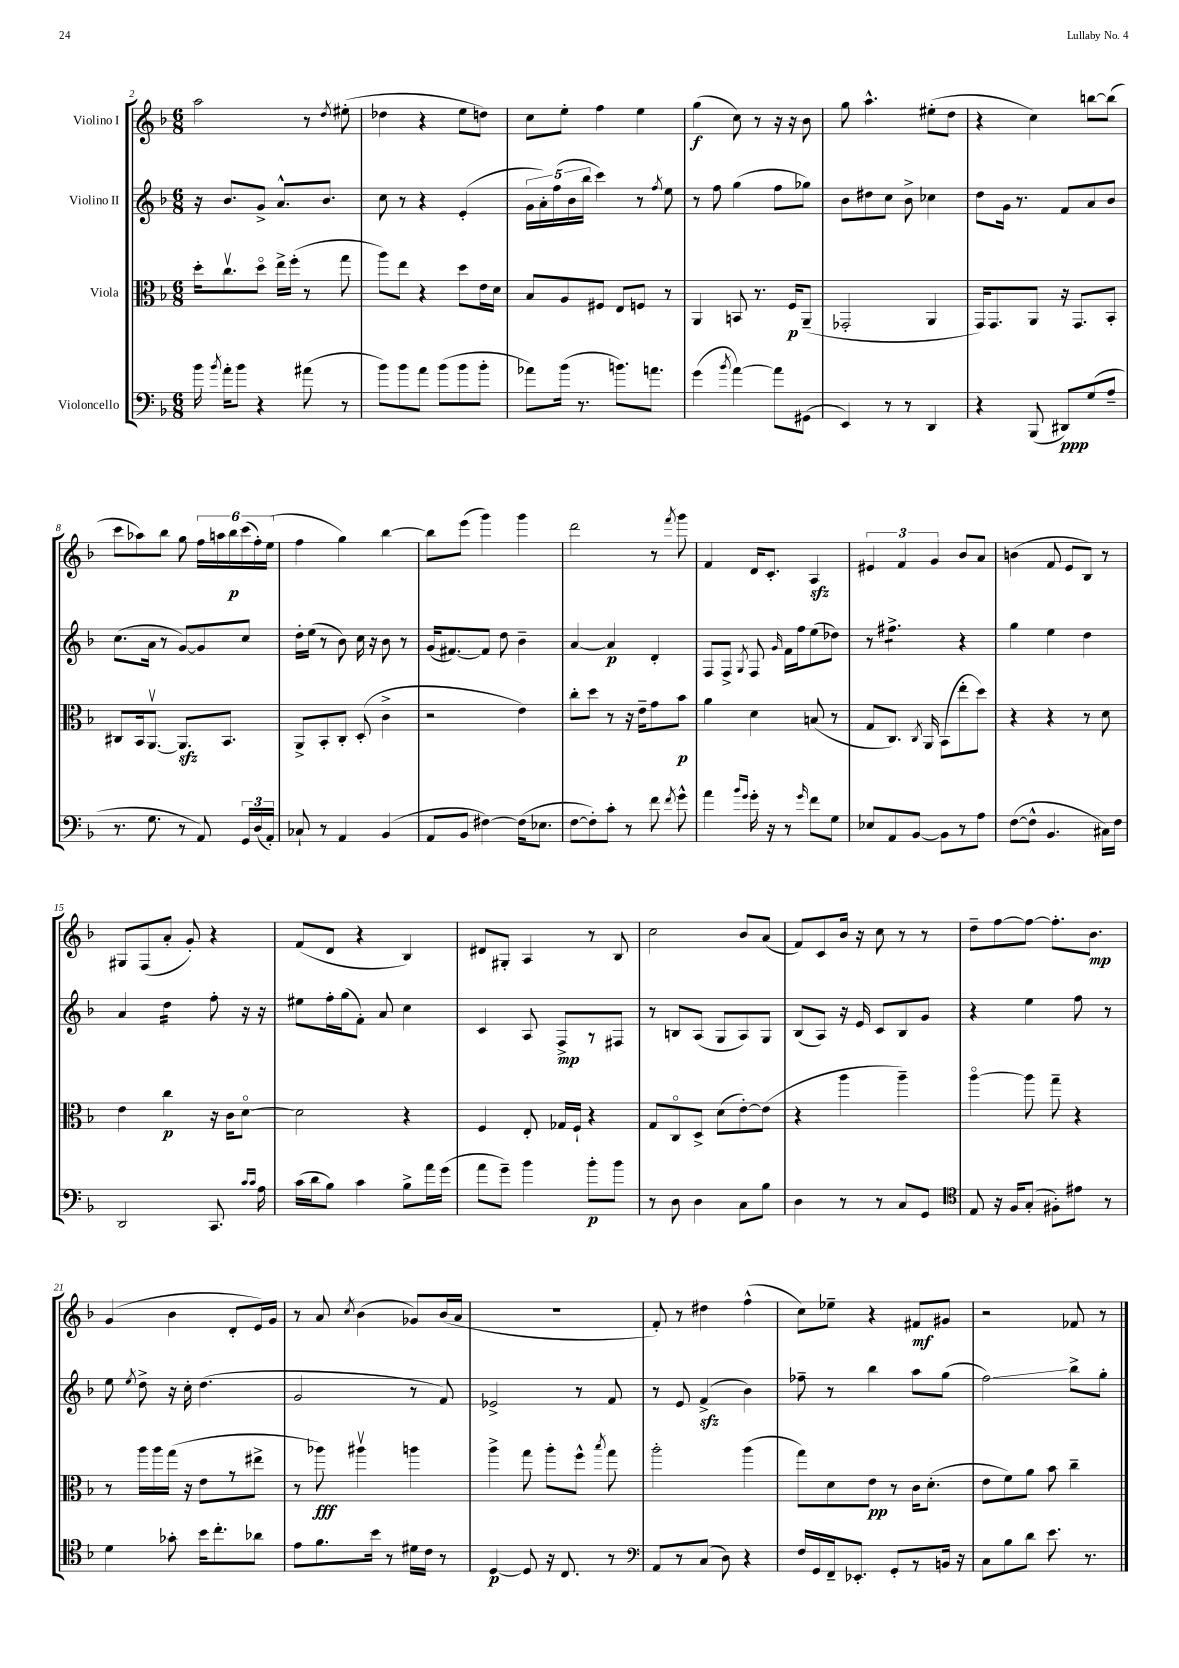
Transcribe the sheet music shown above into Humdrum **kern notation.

**kern	**kern	**kern	**kern
*staff4	*staff3	*staff2	*staff1
*clefF4	*clefC3	*clefG2	*clefG2
*k[b-]	*k[b-]	*k[b-]	*k[b-]
*M6/8	*M6/8	*M6/8	*M6/8
16b-	16dd'	16r	2aa
8qb-	.	.	.
16a'	8.ccv	8.b-	.
8b-	.	.	.
4r	8ddo	8g^	.
.	16ee^	8.a^^	.
.	(16ff'	.	.
(8a#	8r	.	8r
.	.	8.b-	.
.	.	.	8qdd
8r	8gg	.	(8ee#'
=	=	=	=
8b-)	8aa)	8cc	4dd-
8b-	8ee	8r	.
8a	4r	4r	4r
(8b-	.	.	.
8b-	8dd	(4e'	8ee
8b-'	16e	.	8dd)
.	16d	.	.
=	=	=	=
8a-)	8B-	20g	8cc
.	.	20a')	.
.	.	(20ff	.
(16b-	8A	.	8ee'
.	.	20b-	.
8.r	.	.	.
.	.	20bb-	.
.	8F#	4ccc)	4ff
8.b)	8E	.	.
.	8F	8r	4ee
8.a	.	.	.
.	.	8qff	.
.	8r	8ee	.
=	=	=	=
(4g	4AA	8r	(4gg
.	.	8ff	.
8qb-	.	.	.
[4a)	8BB	(4gg	8cc)
.	8.r	.	8r
8a]	.	8ff	16r
.	16F	.	16r
(8GG#	(8AA~	8gg-)	8b-
=	=	=	=
4EE)	2GG-'	8b-	8gg
.	.	8dd#	4.aa^^
8r	.	8cc	.
8r	.	8b-^	.
4DD	4AA	4cc-	(8ee#'
.	.	.	8dd
=	=	=	=
4r	16GG)	8dd	4r
.	8.GG	.	.
.	.	16g	.
.	.	8.r	.
(8BBB-	8AA	.	4cc)
8DD#)	16r	8f	.
.	8.GG	.	.
(8G	.	8a	[8bb
8A~	8BB-'	8b-	(8bb]
=	=	=	=
8.r	8C#	(8.cc	8ccc
.	16BB-	.	8aa-)
8.G	[8.AAv	16a	.
.	.	8r	8bb-
8r	8.AA]	[8g)	8gg
8AA)	.	8g]	24ff
.	.	.	24aa
.	8.BB-	.	.
.	.	.	24bb-
24GG	.	8cc	(24ccc
(24D	.	.	24ff')
24AA')	.	.	(24ee
=	=	=	=
8C-`	8AA^	16dd'	4ff
.	.	(16ee	.
8r	8BB-'	8r	.
4AA	8C'	8b-)	4gg)
.	(8D'	16cc	.
.	.	16r	.
(4BB-	4c^	8b-	[4bb-
.	.	8r	.
=	=	=	=
8AA	2r	(16g	8bb-]
.	.	[8.f#)	.
8BB-	.	.	(8eee
[4F#)	.	8f#]	4ggg)
.	.	8dd	.
(16F#]	4e)	4b-~	4ggg
8.E-	.	.	.
=	=	=	=
[8F	8cc'	[4a	2ddd
8F'])	8dd	.	.
8c'	8r	4a]	.
8r	16r	.	.
.	16e~	.	.
8f	8g	4d'	8r
8qf	.	.	8qfff
8g^^	8b-	.	8ggg
=	=	=	=
4a	4a	8F	4f
.	.	8F^	.
16qqb-	.	.	.
16qqg	.	8qG	.
16g'	4d	8F	16d
16r	.	.	8.c'
.	.	16qqg	.
8r	.	16f	.
.	.	16ff	.
16qqg	.	.	.
8f	(8B	(8ee	4A
8G	8r	8dd-)	.
=	=	=	=
8E-	8G	8r	6e#
8AA	8.C)	4.ff#^	.
.	.	.	6f
[8BB-	.	.	.
.	8qC	.	.
.	16AA	.	.
.	.	.	6g
8BB-]	(8BB-	.	.
8r	8ee'	4r	8b-
8A	8dd)	.	8a
=	=	=	=
([8F	4r	4gg	(4b
8F^^]	.	.	.
4.BB-	4r	4ee	8f
.	.	.	8e
.	8r	4dd	8B-)
16C#)	8d	.	8r
16F	.	.	.
=	=	=	=
2DD	4e	4a	8G#
.	.	.	(8F
.	4cc	4dd	8a'
.	.	.	8g')
8.CC	16r	8ff'	4r
.	16c	.	.
.	[8do	16r	.
16qqc	.	.	.
16qqc	.	.	.
16A	.	16r	.
=	=	=	=
(16c	2d]	8ee#	(8f
16d	.	.	.
8B-)	.	16ff'	8d
.	.	(16gg	.
4c	.	8f')	4r
.	.	8a	.
8B-^	4r	4cc	4B-)
16a	.	.	.
(16g	.	.	.
=	=	=	=
8a	4F	4c	8d#
8g~)	.	.	8G#'
4b-	8E'	8A	4A
.	16G-	8F^	.
.	16F`	.	.
8b-'	4r	8r	8r
8b-	.	8F#	8B-
=	=	=	=
8r	8G	8r	2cc
8D	8Co	8B	.
4D	8D^	(8A	.
.	(8d	8G	.
8C	[8e')	8A)	8b-
8B-	(8e]	8G	(8a
=	=	=	=
4D	4r	(8B-	8f)
.	.	8A)	8c
8r	4aa	16r	16b-
.	.	16e	16r
8r	.	8c	8cc
8C	4aa~)	8B-	8r
8GG	.	8g	8r
=	=	=	=
*clefC4	*	*	*
8E	[4aao	4r	8dd~
16r	.	.	[8ff
16F	.	.	.
(8G'	8aa]	4ee	8ff_
8F#')	8gg~	.	8.ff']
8e#	4r	8ff	.
.	.	.	8.b-
8r	.	8r	.
=	=	=	=
4d	8r	8ee	(4g
.	.	8qee	.
.	16aa	8dd^	.
.	16aa	.	.
8g-'	(16gg	16r	4b-
.	16r	16cc'	.
16b-	8e	(4.dd	.
8.cc'	.	.	.
.	8r	.	8d'
8a-	8ee#^	.	16e)
.	.	.	16g
=	=	=	=
8e	8r	2g	8r
8.f	8aa-)	.	8a
.	.	.	8qcc
.	4aa#v	.	(4b-
16b-	.	.	.
8r	.	.	.
16d#	4aa	8r	8g-)
16c	.	.	.
8r	.	8f)	(16b-
.	.	.	16a
=	=	=	=
[4D	4aa^	2e-^	2.r
8D]	8gg	.	.
16r	8aa'	.	.
8.C	.	.	.
.	8ff^^	8r	.
.	8qbb-	.	.
8r	8gg	8f	.
=	=	=	=
*clefF4	*	*	*
8AA	2aa'	8r	8f')
8r	.	8e	8r
(8C	.	(4f^	4dd#
8D)	.	.	.
4r	(4aa	4b-)	(4ff^^
=	=	=	=
16F	8gg)	8ff-~	8cc)
16GG	.	.	.
16FF~	8d	8r	8ee-~
8.EE-'	.	.	.
.	8e	4bb-	4r
8GG'	8r	.	.
8r	16c	8aa	8f#
.	(8.d'	.	.
16BB	.	(8gg	8g#
16r	.	.	.
=	=	=	=
8C	8e	2ff)	2r
8B-	8f)	.	.
8d	8a	.	.
8.e	8b-	.	.
.	4cc~	8bb-^	8f-
8.r	.	.	.
.	.	8gg'	8r
==	==	==	==
*-	*-	*-	*-
